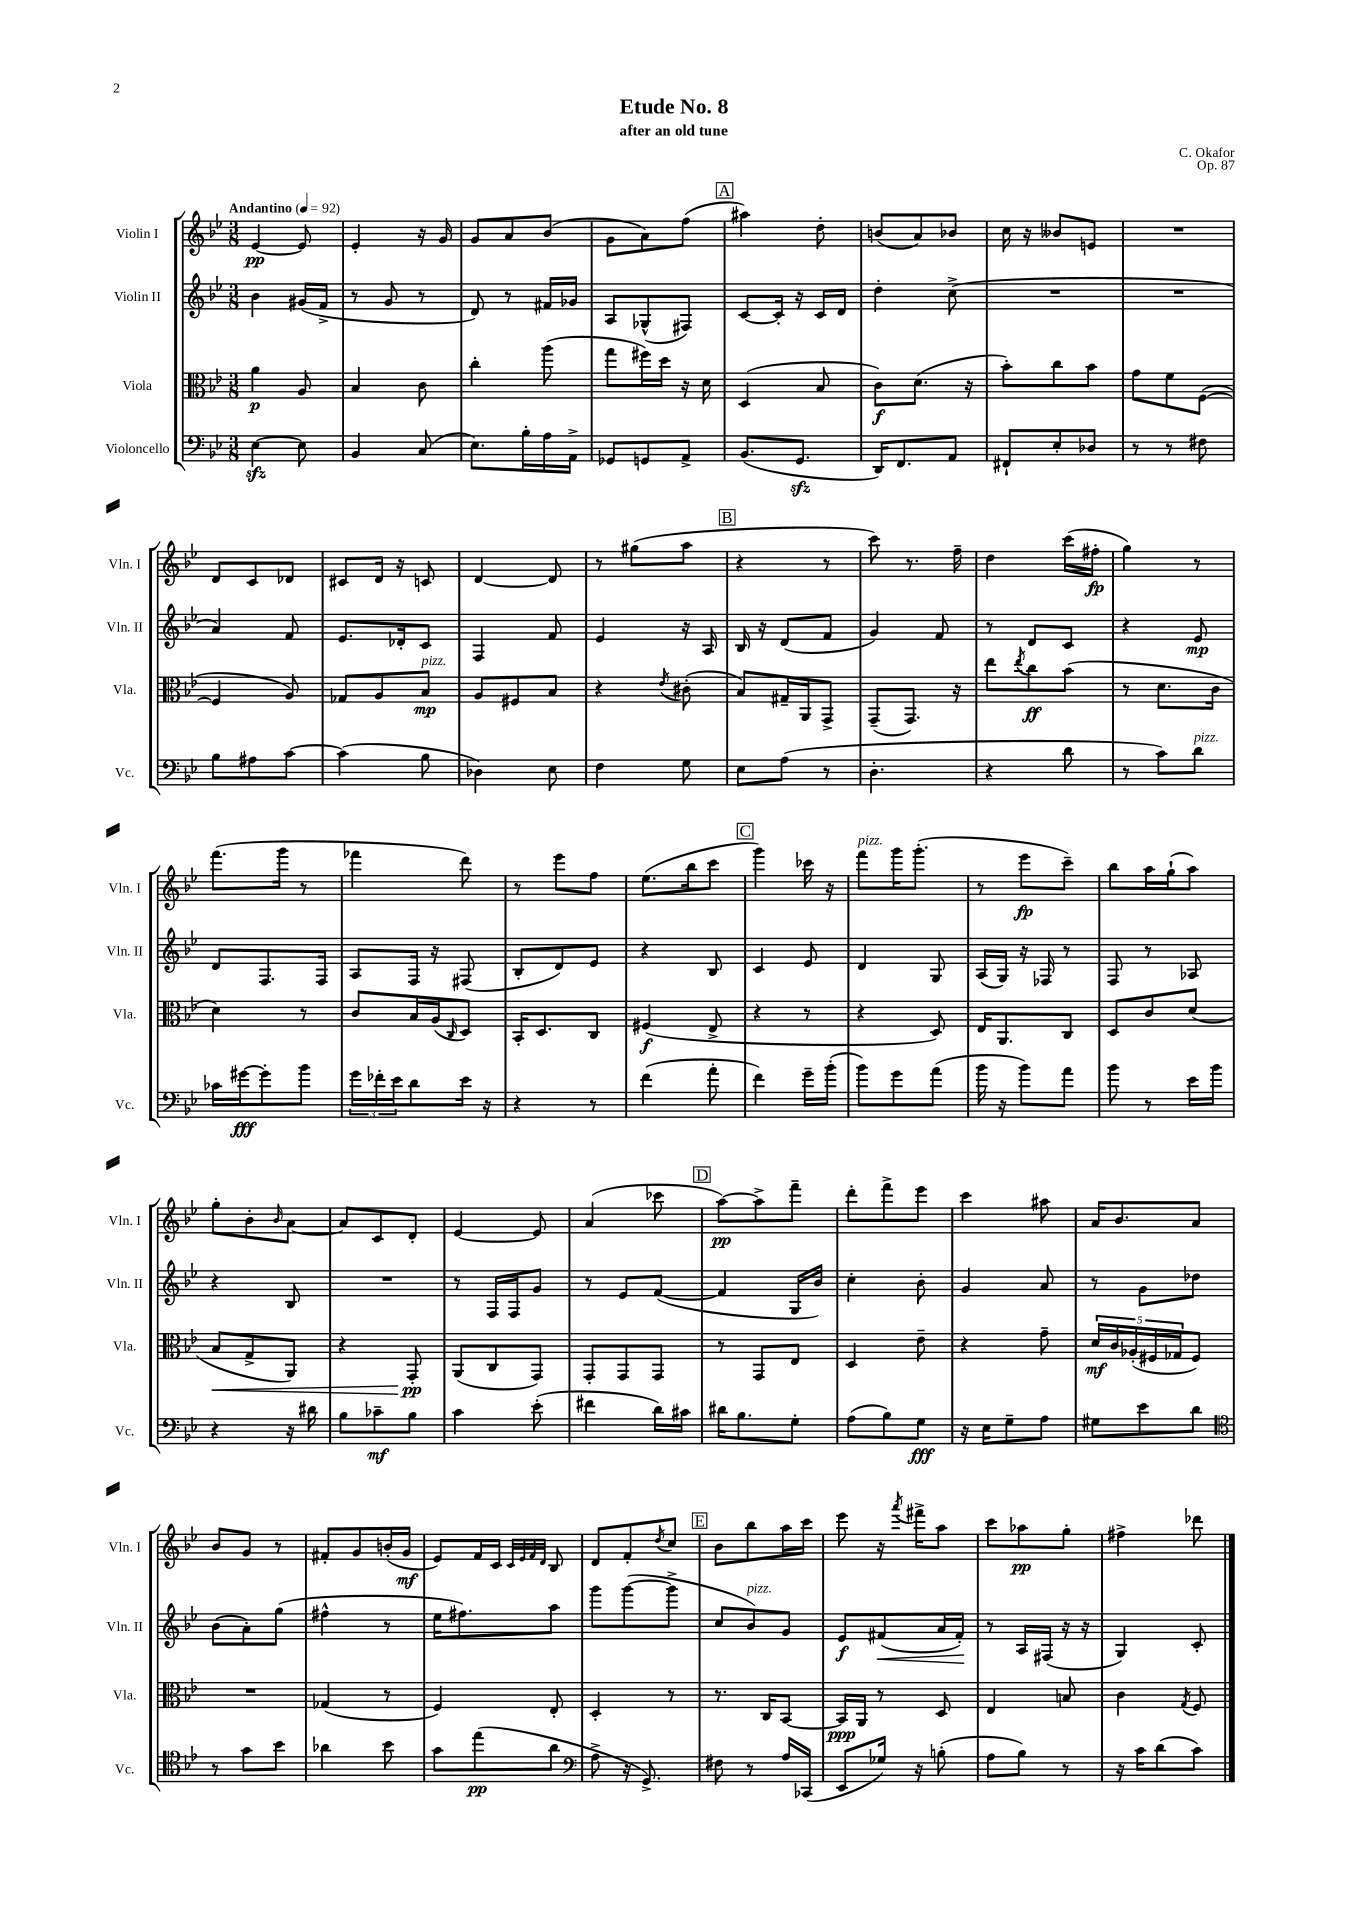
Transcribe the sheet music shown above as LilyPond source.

\header { title = "Etude No. 8" composer = "C. Okafor" subtitle = "after an old tune" opus = "Op. 87" }
<<
\new StaffGroup <<
\new Staff = "s0" \with { instrumentName = "Violin I" shortInstrumentName = "Vln. I" } {
    \clef treble \key bes \major \numericTimeSignature \time 3/8 \tempo "Andantino" 4 = 92
    ees'4~\pp ees'8 |
    ees'4-. r16 g'16 |
    g'8 a'8 bes'8( |
    g'8 a'8) f''8( |
    \mark \markup { \box "A" } ais''4) d''8-. |
    b'8( a'8) bes'8 |
    c''16 r16 beses'8 e'8 |
    R4. |
    d'8 c'8 des'8 |
    cis'8 d'16 r16 c'8 |
    d'4~ d'8 |
    r8 gis''8( a''8 |
    \mark \markup { \box "B" } r4 r8 |
    c'''8) r8. f''16-- |
    d''4 c'''16( fis''16-.\fp |
    g''4) r8 |
    f'''8.( g'''16 r8 |
    fes'''4 d'''8) |
    r8 ees'''8 f''8 |
    ees''8.( bes''16 c'''8 |
    \mark \markup { \box "C" } g'''4) ces'''16 r16 |
    f'''8^\markup { \italic "pizz." } g'''16 g'''8.-.( |
    r8 ees'''8\fp c'''8--) |
    bes''8 a''16 g''16-!( a''8) |
    g''8-. bes'8-. \grace { bes'16 } a'8~ |
    a'8 c'8 d'8-. |
    ees'4~ ees'8 |
    a'4( ces'''8 |
    \mark \markup { \box "D" } a''8~\pp) a''8-> f'''8-- |
    d'''8-. f'''8-> ees'''8 |
    c'''4 ais''8 |
    a'16 bes'8. a'8 |
    bes'8 g'8 r8 |
    fis'8-. g'8 b'16-.( g'16\mf |
    ees'8) f'16 c'16 \grace { c'32 ees'32 f'32 d'32 } bes8 |
    d'8 f'8-. \acciaccatura { d''8 } c''8 |
    \mark \markup { \box "E" } bes'8 bes''8 a''16 c'''16 |
    ees'''8 r16 \acciaccatura { a'''8 } fis'''16-> a''8 |
    c'''8 aes''8\pp g''8-. |
    fis''4-> des'''8 \bar "|." |
}
\new Staff = "s1" \with { instrumentName = "Violin II" shortInstrumentName = "Vln. II" } {
    \clef treble \key bes \major \numericTimeSignature \time 3/8
    bes'4 gis'16( f'16-> |
    r8 g'8 r8 |
    d'8) r8 fis'16 ges'16 |
    a8 ges8-^( fis8) |
    \mark \markup { \box "A" } c'8~ c'16-. r16 c'16 d'16 |
    d''4-. c''8->( |
    R4. |
    R4. |
    a'4) f'8 |
    ees'8. des'16-. c'8 |
    f4 f'8 |
    ees'4 r16 a16 |
    \mark \markup { \box "B" } bes16 r16 d'8( f'8 |
    g'4) f'8 |
    r8 d'8 c'8 |
    r4 ees'8\mp |
    d'8 f8. f16 |
    a8 f16 r16 fis8( |
    bes8-. d'8) ees'8 |
    r4 bes8 |
    \mark \markup { \box "C" } c'4 ees'8 |
    d'4 g8 |
    a16( g16) r16 fes16 r8 |
    f8 r8 aes8 |
    r4 bes8 |
    R4. |
    r8 f16 f16 g'8 |
    r8 ees'8 f'8~( |
    \mark \markup { \box "D" } f'4 g16 bes'16) |
    c''4-. bes'8-. |
    g'4 a'8 |
    r8 g'8 des''8 |
    bes'8( a'8-.) g''8( |
    fis''4-^ r8 |
    ees''16 fis''8.) a''8 |
    g'''8 g'''8~( g'''8-> |
    \mark \markup { \box "E" } c''8 bes'8^\markup { \italic "pizz." }) g'8 |
    ees'8\f fis'8\<( a'16 fis'16-.\!) |
    r8 a16 fis16( r16 r16 |
    g4) c'8-. \bar "|." |
}
\new Staff = "s2" \with { instrumentName = "Viola" shortInstrumentName = "Vla." } {
    \clef alto \key bes \major \numericTimeSignature \time 3/8
    a'4\p a8 |
    bes4 c'8 |
    c''4-. a''8( |
    g''8 fis''16) d''16 r16 d'16 |
    \mark \markup { \box "A" } d4( bes8 |
    c'8\f) d'8.( r16 |
    bes'8-.) c''8 bes'8 |
    g'8 f'8 f8~( |
    f4 a8) |
    ges8 a8 bes8\mp^\markup { \italic "pizz." } |
    a8 fis8 bes8 |
    r4 \acciaccatura { ees'8 } cis'8-.( |
    \mark \markup { \box "B" } bes8) gis16-- a,16 g,8-> |
    g,8--( g,8.) r16 |
    ees''8 \acciaccatura { ees''8 } c''8\ff bes'8( |
    r8 d'8. c'16 |
    d'4) r8 |
    c'8 bes16 a16( \grace { c16 } d8) |
    bes,16-. d8. c8 |
    fis4\f( ees8-> |
    \mark \markup { \box "C" } r4 r8 |
    r4 d8) |
    ees16 a,8. c8 |
    d8 c'8 d'8( |
    bes8\< g8-> a,8) |
    r4 g,8-.\pp\! |
    a,8( c8 g,8) |
    g,8-. g,8 g,8 |
    \mark \markup { \box "D" } r8 g,8 ees8 |
    d4 ees'8-- |
    r4 g'8-- |
    \tuplet 5/4 { d'16\mf c'16 aes16-.( fis16 ges16 } fis8) |
    R4. |
    ges4( r8 |
    f4) ees8-. |
    d4-. r8 |
    \mark \markup { \box "E" } r8. c16 bes,8~ |
    bes,16\ppp a,16 r8 d8 |
    ees4 b8 |
    c'4 \acciaccatura { g8 } f8 \bar "|." |
}
\new Staff = "s3" \with { instrumentName = "Violoncello" shortInstrumentName = "Vc." } {
    \clef bass \key bes \major \numericTimeSignature \time 3/8
    ees4~\sfz ees8 |
    bes,4 c8( |
    ees8.) bes16-. a16 a,16-> |
    ges,8 g,8 a,8-> |
    \mark \markup { \box "A" } bes,8.( g,8.\sfz |
    d,16) f,8. a,8 |
    fis,8-! ees8-. des8 |
    r8 r8 fis8 |
    bes8 ais8 c'8~ |
    c'4( bes8 |
    des4) ees8 |
    f4 g8 |
    \mark \markup { \box "B" } ees8 a8( r8 |
    d4.-. |
    r4 d'8 |
    r8 c'8) d'8^\markup { \italic "pizz." } |
    ces'16 gis'16~\fff gis'8-. bes'8 |
    \tuplet 3/2 { g'16 fes'16-. ees'16 } d'8 ees'16 r16 |
    r4 r8 |
    f'4( a'8-. |
    \mark \markup { \box "C" } f'4) g'16-- bes'16-.( |
    bes'8) g'8 a'8( |
    bes'16 r16 bes'8) a'8 |
    bes'8 r8 ees'16 bes'16 |
    r4 r16 dis'16 |
    bes8 ces'8--\mf bes8 |
    c'4 ees'8-.( |
    fis'4 d'16) cis'16 |
    \mark \markup { \box "D" } dis'16 bes8. g8-. |
    a8( bes8) g8\fff |
    r16 ees16 g8-- a8 |
    gis8 ees'8 d'8 |
    \clef tenor r8 g'8 bes'8 |
    aes'4 bes'8 |
    g'8 ees''8\pp( a'8 |
    \clef bass a8-> r16 g,8.->) |
    \mark \markup { \box "E" } fis8 r8 a16 ces,16( |
    ees,8 ges16) r16 b8-.( |
    a8 bes8) r8 |
    r16 c'16 d'8( c'8) \bar "|." |
}
>>
>>
\layout { \context { \Score \remove "Bar_number_engraver" } }
